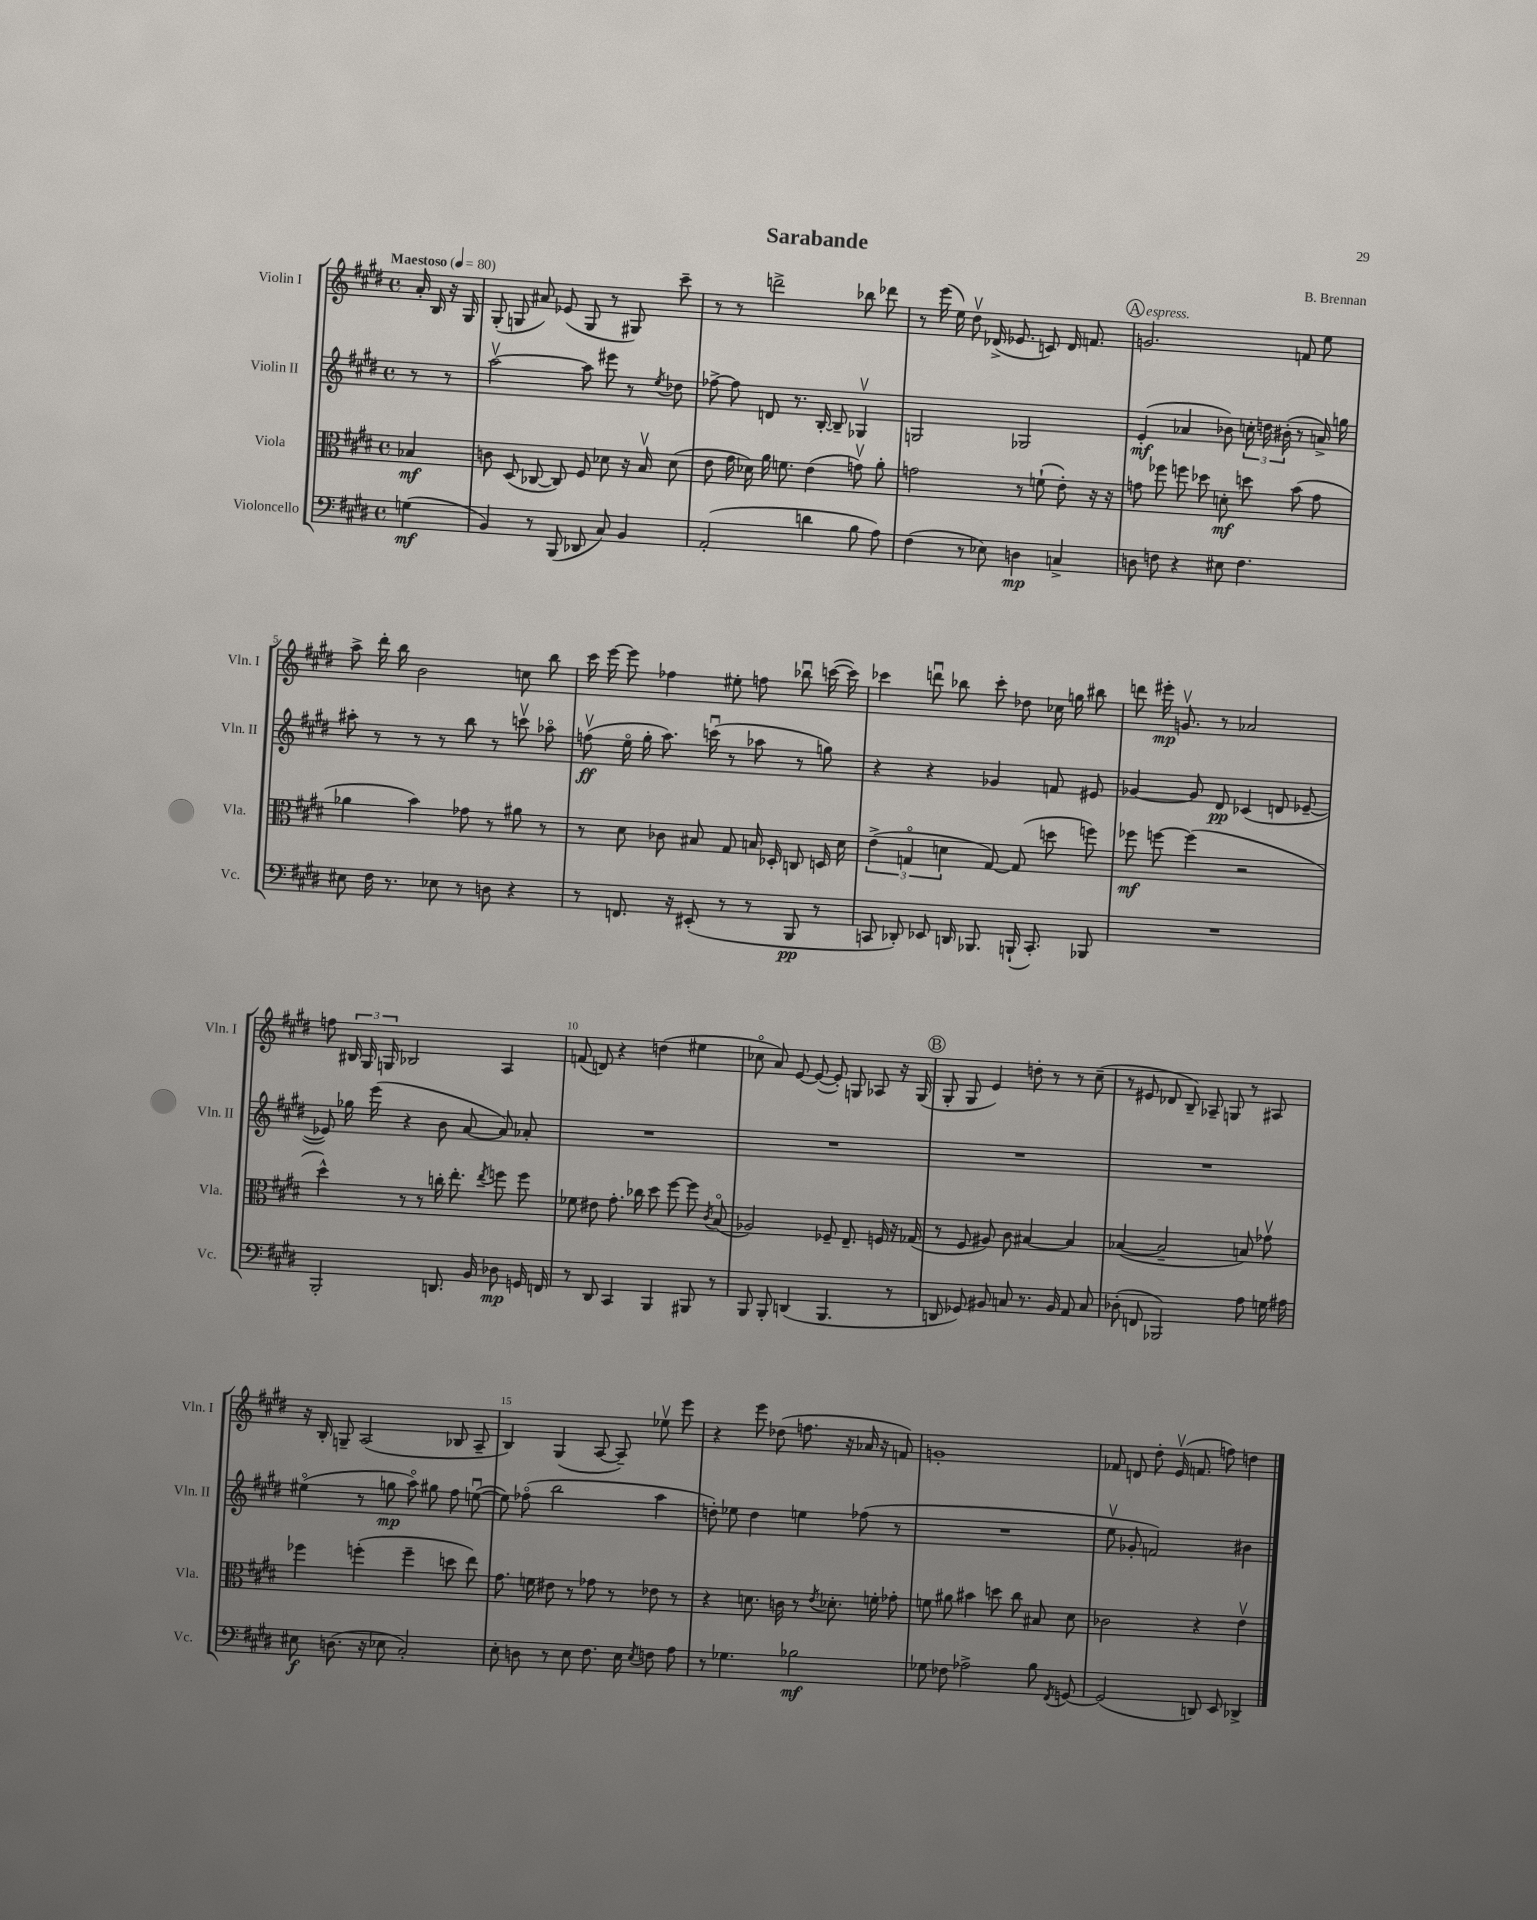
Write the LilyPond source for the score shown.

\header { title = "Sarabande" composer = "B. Brennan" }
<<
\new StaffGroup <<
\new Staff = "s0" \with { instrumentName = "Violin I" shortInstrumentName = "Vln. I" } {
    \clef treble \key e \major \defaultTimeSignature \time 4/4 \partial 4 \tempo "Maestoso" 4 = 80
    \autoBeamOff a'16-. b16 r16 gis16 |
    gis8-.( g8 ais'8) ees'8( g8 r8 gis8) cis'''8-- |
    r8 r8 d'''2-> bes''8 des'''8 |
    r8 e'''16( e''16) dis''8\upbow des'16->( ees'8. c'8) des'16 f'8. |
    \mark \markup { \circle "A" } g'2.^\markup { \italic "espress." } f'8 e''8 |
    a''8-> dis'''16-. b''16 b'2 c''8 b''8 |
    cis'''16 e'''16~ e'''8 fes''4 eis''8-. f''8 bes''8\downbow c'''16~( c'''16) |
    ces'''4 d'''8\downbow bes''8 ces'''8-. des''8 ces''16 g''16 bis''8 |
    d'''8 eis'''16-.\mp g'8.\upbow r8 aes'2 |
    f''8 \tuplet 3/2 { bis16 gis16 g16 } bes2 a4 |
    f'8( d'8) r4 d''4( eis''4 |
    ces''8\flageolet a'8) e'8~ e'8~( e'8-.) g8 aes8 r16 g16( |
    \mark \markup { \circle "B" } gis8-. gis8 e'4) d''8-. r8 r8 cis''8--( |
    r8 eis'8 des'8 b8--) aes8-- g8 r8 ais8 |
    r16 b16-. g8-- a2( bes8 a8-- |
    b4) gis4( a8~ a8--) ees''8\upbow e'''8 |
    r4 e'''8 des''8( f''8. r16 aes'16 r16 f'8) |
    g'1-. |
    fes'8 d'8 dis''8-. e'16\upbow( f'8. f''8) d''4 \bar "|." |
}
\new Staff = "s1" \with { instrumentName = "Violin II" shortInstrumentName = "Vln. II" } {
    \clef treble \key e \major \defaultTimeSignature \time 4/4 \partial 4
    \autoBeamOff r8 r8 |
    a''2~\upbow a''8 eis'''8 r8 \acciaccatura { e''8 } des''8 |
    fes''8~-> fes''8 d'8 r8. b16~-. b8-- ges4\upbow |
    g2 ges2 |
    \mark \markup { \circle "A" } e'4-.\mf( aes'4 bes'8) \tuplet 3/2 { c''16-. d''16 bis'16-.( } r8 a'16->) g''16 |
    ais''8-. r8 r8 r8 b''8 r8 c'''8\upbow aes''8\flageolet |
    f''8\upbow\ff( e''16\flageolet gis''16-. a''8.) c'''16\downbow( r8 aes''8 r8 g''8) |
    r4 r4 ges'4 f'8 eis'8 |
    ges'4~ ges'8 dis'8\pp ces'4( d'8 ees'8~-- |
    ees'8) ges''16 e'''16( r4 b'8 a'8~ a'8) aes'8-. |
    R1 |
    R1 |
    \mark \markup { \circle "B" } R1 |
    R1 |
    eis''4\flageolet( r8 g''8\mp a''8\flageolet) gis''8 fis''8 e''8~\downbow( |
    e''8) fes''8\flageolet( b''2 a''4 |
    d''8-.) ees''8 d''4 e''4 fes''8( r8 |
    R1 |
    e''8\upbow ges'8-. f'2) bis'4 \bar "|." |
}
\new Staff = "s2" \with { instrumentName = "Viola" shortInstrumentName = "Vla." } {
    \clef alto \key e \major \defaultTimeSignature \time 4/4 \partial 4
    \autoBeamOff bes4\mf |
    c'8 dis8( ces8~ ces8) fis8 des'8 r16 b16\upbow des'8( |
    e'8 gis'16 des'16) a'16 f'8. e'4( g'8\upbow) a'8-. |
    g'2 r8 f'8-!( e'8-.) r16 r16 |
    \mark \markup { \circle "A" } g'8 fes''8 f''8 des''8 d'8-.\mf d''8 b'8( g'8 |
    aes'4 b'4) ges'8 r8 ais'8 r8 |
    r8 dis'8 ces'8 bis8 gis8 b16 des16-. c8 d16 dis'16 |
    \tuplet 3/2 { e'4->( g4\flageolet d'4 } g8~) g8( d''8 f''8) |
    fes''8\mf f''8~ f''4( r2 |
    dis''4-^) r8 r8 c''16-. e''8.-. \acciaccatura { e''8 } f''8 f''8 |
    fes'8 eis'8 gis'8.-. ces''16 dis''8 fis''8~ fis''8 \acciaccatura { cis'8 } b8\flageolet( |
    aes2) fes8-- e8.-- f16 r16 ges16( |
    \mark \markup { \circle "B" } r8 fis8 ais8) cis'8 bis4~ bis4 |
    bes4~( bes2-- b8) ges'8\upbow |
    fes''4 f''4-.( f''4-- d''8 e''8) |
    gis'8. f'16 eis'8 r8 ges'8 r8 ees'8 r8 |
    r4 d'8. c'16 r8 \acciaccatura { e'8 } des'8.-. f'16-. ges'8-. |
    f'8 ais'8 bis'4 d''8 cis''8 bis8 dis'8 |
    ces'2 r4 e'4\upbow \bar "|." |
}
\new Staff = "s3" \with { instrumentName = "Violoncello" shortInstrumentName = "Vc." } {
    \clef bass \key e \major \defaultTimeSignature \time 4/4 \partial 4
    \autoBeamOff g4\mf( |
    b,4) r8 b,,8( des,8 cis8) b,4 |
    a,2-.( d'4 b8 a8) |
    fis4( r8 ees8) d4\mp c4-> |
    \mark \markup { \circle "A" } d8 f8 r4 eis8 f4. |
    eis8 fis16 r8. ees8 r8 d8 r4 |
    r8 f,8. r16 eis,8-.( r8 r8 b,,8\pp r8 |
    c,8 des,8-.) ees,8 d,16 bes,,8. b,,16-!( c,8.-.) bes,,8 |
    R1 |
    b,,2-. d,8. b,16 des8\mp g,16 f,16 |
    r8 dis,8 cis,4 b,,4 bis,,8 r8 |
    b,,8 b,,8-. d,4( b,,4. r8 |
    \mark \markup { \circle "B" } d,8 ges,8) bis,8 c8 r8. bis,16 a,8 c8 |
    des8-.( f,8 bes,,2) a8 g16 ais16 |
    eis8\f d8.( r16 ees8 cis2-.) |
    e8-. d8 r8 e8 fis8. e16 \acciaccatura { e8 } f8 a8 |
    r8 ges4. bes2\mf |
    ges8 fes8 aes2-> b8 \acciaccatura { fis,8 } g,8~ |
    g,2( d,8) e,8 des,4-> \bar "|." |
}
>>
>>
\layout { \context { \Score \override BarNumber.break-visibility = ##(#f #t #t) barNumberVisibility = #(every-nth-bar-number-visible 5) } }
